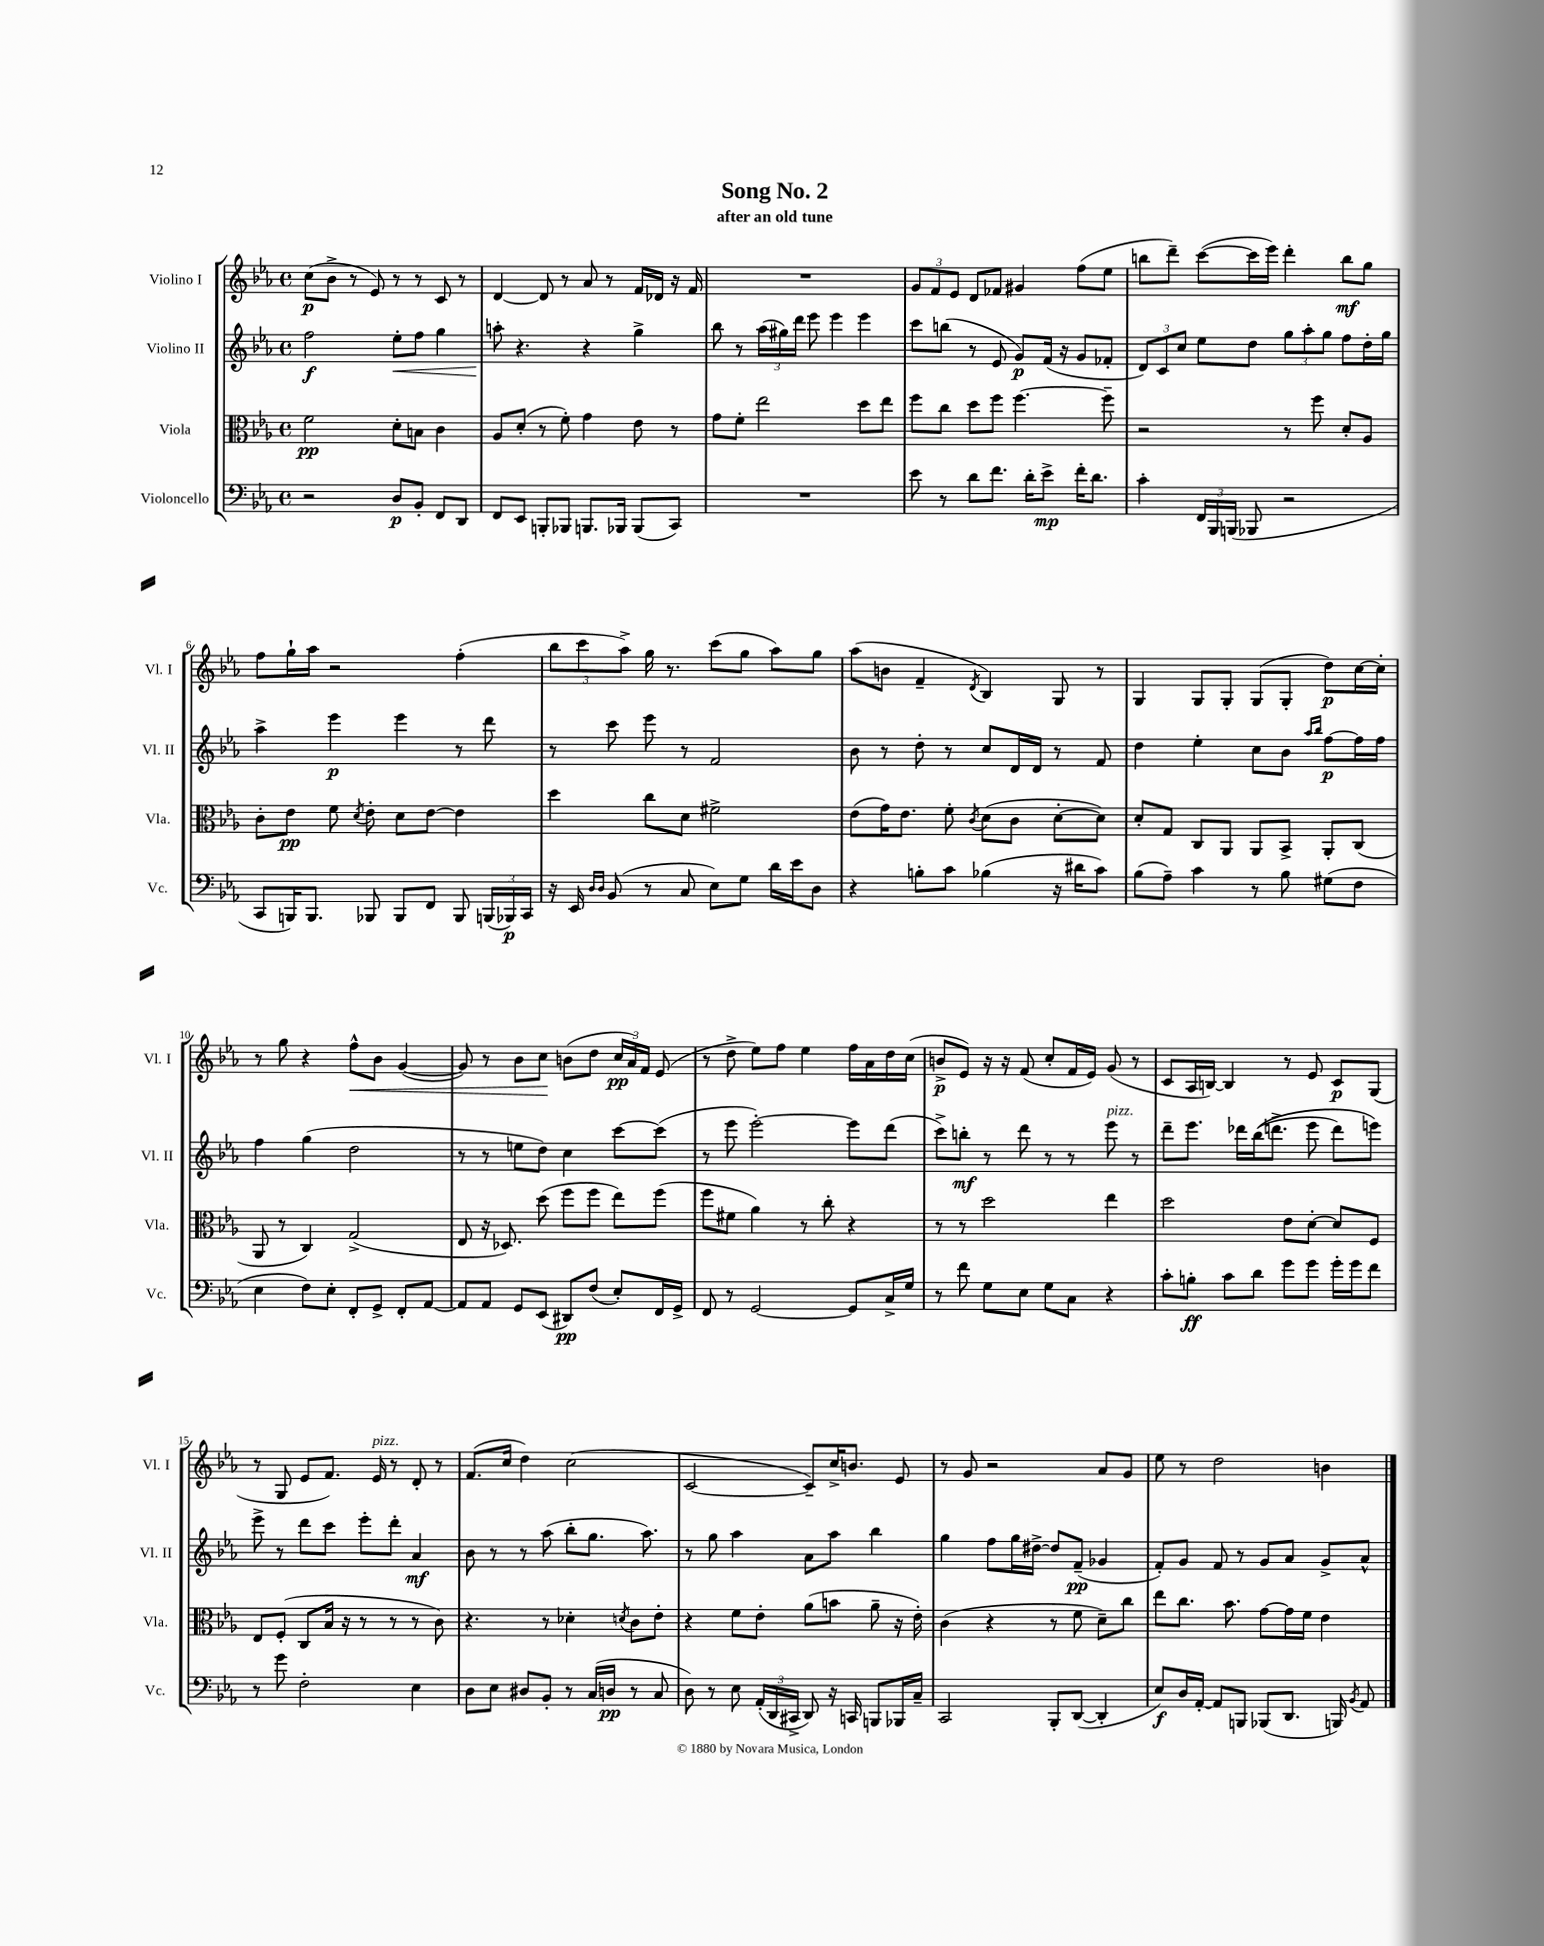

**kern	**kern	**kern	**kern
*staff4	*staff3	*staff2	*staff1
*clefF4	*clefC3	*clefG2	*clefG2
*k[b-e-a-]	*k[b-e-a-]	*k[b-e-a-]	*k[b-e-a-]
*M4/4	*M4/4	*M4/4	*M4/4
*met(c)	*met(c)	*met(c)	*met(c)
2r	2f\	2ff\	(8cc\L
.	.	.	8b-^\J
.	.	.	8r
.	.	.	8e-/)
8D/L	8d'\L	8ee-'\L	8r
8BB-'/J	8B\J	8ff\J	8r
8FF/L	4c\	4gg\	8c/
8DD/J	.	.	8r
=	=	=	=
8FF/L	8A-/L	8aa'\	[4d/
8EE-/J	(8d'/J	4.r	.
8BBB'/L	8r	.	8d/]
8BBB-/J	8f'\)	.	8r
8.BBB/L	4g\	4r	8a-/
.	.	.	8r
16BBB-/Jk	.	.	.
(8BBB-/L	8e-\	4gg^\	16f/LL
.	.	.	16d-/JJ
8CC/J)	8r	.	16r
.	.	.	16f/
=	=	=	=
1r	8g\L	8bb-\	1r
.	8f'\J	8r	.
.	2ee-\	(24aa-\LL	.
.	.	24gg#\)	.
.	.	24ddd\JJ	.
.	.	8eee-\	.
.	.	4eee-\	.
.	8dd\L	4eee-\	.
.	8ee-\J	.	.
=	=	=	=
8e-\	8ff\L	8ccc\L	12g/L
.	.	.	12f/
8r	8cc\J	(8bb\J	.
.	.	.	12e-/J
8d\L	8dd\L	8r	8d/L
8.f\J	8ff\J	8e-/	8f-/J
.	[4.ff\	8g/L)	4g#/
16d'\LK	.	.	.
8e-^\J	.	(16f/Jk	.
.	.	16r	.
16f'\LK	.	8g/L	(8ff\L
8.d\J	.	.	.
.	8ff~\]	8f-'/J	8ee-\J
=	=	=	=
4c'\	2r	12d/L)	8bb\L
.	.	12c/	.
.	.	.	8ddd~\J)
.	.	12cc/J	.
24FF/LL	.	8ee-\L	([8ccc\L
24BBB-/	.	.	.
(24BBB/JJ	.	.	.
8BBB-/	.	8dd\J	16ccc\]L
.	.	.	16eee-\JJ)
2r	8r	12gg\L	4ddd'\
.	.	12aa-'\	.
.	8ff\	.	.
.	.	12gg\J	.
.	8d'/L	8ff\L	8bb\L
.	8A-/J	16dd'\L	8gg\J
.	.	16gg\JJ	.
=	=	=	=
8CC/L	8c'\L	4aa-^\	8ff\L
16BBB/K)	8e-\J	.	16gg`\L
8.BBB/J	.	.	16aa-\JJ
.	8f\	4eee-\	2r
.	8qd/	.	.
8BBB-/	8e-'\	.	.
8BBB-/L	8d\L	4eee-\	.
8FF/J	[8e-\J	.	.
8BBB-/	4e-\]	8r	(4ff'\
(24BBB/LL	.	8ddd\	.
24BBB-/)	.	.	.
24CC/JJ	.	.	.
=	=	=	=
16r	4dd\	8r	12bb-\L
16EE-/	.	.	.
.	.	.	12ccc\
16qqD/LL	.	.	.
16qqD/JJ	.	.	.
(8BB-/	.	8ccc\	.
.	.	.	12aa-^\J)
8r	8cc\L	8eee-\	16gg\
.	.	.	8.r
8C/	8d\J	8r	.
8E-\L)	2f#^\	2f/	(8ccc\L
8G\J	.	.	8gg\J
16d\LL	.	.	8aa-\L)
16e-\J	.	.	.
8D\J	.	.	8gg\J
=	=	=	=
4r	(8e-\L	8b-\	(8aa-\L
.	16g\K)	8r	8b\J
.	8.e-\J	.	.
8B'\L	.	8dd'\	4f~/
8c\J	8f'\	8r	.
.	8qc/	.	8qd/
(4B-\	(8d\L	8cc/L	4B-/)
.	8c\J	16d/L	.
.	.	16d/JJ	.
16r	[8d'\L	8r	8G/
16d#\LK	.	.	.
8c\J)	8d\]J)	8f/	8r
=	=	=	=
(8B-\L	8d'/L	4dd\	4G/
8A-~\J)	8G/J	.	.
4c\	8C/L	4ee-'\	8G/L
.	8AA-/J	.	8G'/J
8r	8AA-/L	8cc\L	(8G/L
8B-\	8BB-^/J	8b-\J	8G'/J
.	.	16qqaa-/LL	.
.	.	16qqbb-/JJ	.
(8G#\L	8AA-'/L	[8ff\L	8dd\L)
8F\J	(8C/J	16ff\]L	[16cc\L
.	.	16ff\JJ	16cc'\]JJ
=	=	=	=
4E-\	8AA-/	4ff\	8r
.	8r	.	8gg\
8F\L)	4C/)	(4gg\	4r
8E-'\J	.	.	.
8FF'/L	(2G^/	2dd\	8ff^^\L
8GG^/J	.	.	8b-\J
8FF'/L	.	.	([4g/
[8AA-/J	.	.	.
=	=	=	=
8AA-/]L	8E-/	8r	8g/])
8AA-/J	16r	8r	8r
.	8.D-/)	.	.
8GG/L	.	8ee\L	8b-\L
(8EE-/J	(8dd\	8dd\J)	8cc\J
8DD#/L)	8ff\L	4cc\	(8b\L
(8F/J	8ff\J	.	8dd\J
8E-'/L)	8ee-\L)	[8ccc\L	24cc/LL
.	.	.	24a-/)
.	.	.	24f/JJ
16FF/L	(8ff\J	(8ccc\]J	(8e-/
16GG^/JJ	.	.	.
=	=	=	=
8FF/	8ff\L	8r	8r
8r	8f#\J	8eee-\	8dd^\
[2GG/	4a-\)	[2eee-'\)	8ee-\L)
.	.	.	8ff\J
.	8r	.	4ee-\
.	8cc'\	.	.
8GG/]L	4r	8eee-\]L	16ff\LL
.	.	.	16a-\
16C^/L	.	(8ddd\J	16dd\
16G/JJ	.	.	(16cc\JJ
=	=	=	=
8r	8r	8ccc^\L)	8b^/L
8f\	8r	8bb'\J	8e-/J)
8G\L	2dd\	8r	16r
.	.	.	16r
8E-\J	.	8ddd\	(8f/
8G\L	.	8r	8cc'/L
8C\J	.	8r	16f/L
.	.	.	16e-/JJ)
4r	4ee-\	8eee-\	(8g/
.	.	8r	8r
=	=	=	=
8c'\L	2dd\	8ddd~\L	8c/L
8B'\J	.	8.eee-\J	16A-/L
.	.	.	[16B/JJ)
8c\L	.	.	4B/]
.	.	16ddd-\LL	.
8d\J	.	&((16bb-\J	.
.	.	8.ddd^\J	.
8g\L	8e-\L	.	8r
8g\J	[8d'\J	8eee-\	8e-/
16g'\LL	8d/]L	8ddd\L)	8c/L
16g\J	.	.	.
8f\J	8F/J	8eee\J&)	(8G/J
=	=	=	=
8r	8E-/L	8eee-^\	8r
8g\	(8F'/J	8r	8G/
2F'\	8C/L	8ddd\L	8e-/L
.	16B-/Jk	8ccc\J	8.f/J)
.	16r	.	.
.	8r	8eee-'\L	.
.	.	.	16e-/
.	8r	8ddd'\J	8r
4E-\	8r	4a-/	8d'/
.	8c\)	.	8r
=	=	=	=
8D\L	4.r	8b-\	(8.f/L
8E-\J	.	8r	.
.	.	.	16cc/Jk
8D#/L	.	8r	4dd\)
8BB-'/J	8r	(8aa-\	.
8r	4d-'\	8bb-'\L	(2cc\
(16C/LL	.	8.gg\J	.
16D/JJ	.	.	.
.	8qd/	.	.
8r	8c\L	.	.
.	.	8.aa-\)	.
8C/	8e-'\J	.	.
=	=	=	=
8D\)	4r	8r	[2c/
8r	.	8gg\	.
8E-\	8f\L	4aa-\	.
(24AA-'/LL	8e-'\J	.	.
24DD/	.	.	.
24CC#^/JJ	.	.	.
8DD/)	(8a-\L	8a-\L	8c~/]L)
16r	8b\J	8aa-\J	16cc^/K
16CC/	.	.	8.b/J
8BBB/L	8a-~\	4bb-\	.
16BBB-/L	16r	.	8e-/
16C~/JJ	16e-'\)	.	.
=	=	=	=
2CC/	(4c\	4gg\	8r
.	.	.	8g/
.	4r	8ff\L	2r
.	.	16gg\L	.
.	.	[16dd#^\JJ	.
8BBB-'/L	8r	8dd#/]L	.
([8DD/J	8f\	(8f~/J	.
4DD'/]	8d~\L)	4g-/	8a-/L
.	8cc\J	.	8g/J
=	=	=	=
8E-/L)	8ee-\L	8f'/L)	8ee-\
16D/L	8.cc\J	8g/J	8r
[16AA-'/JJ	.	.	.
8AA-/]L	.	8f/	2dd\
.	8.b-\	.	.
8BBB/J	.	8r	.
(8BBB-/L	[8g\L	8g/L	.
8.DD/J	16g\]L	8a-/J	.
.	16f\JJ	.	.
.	4e-\	8g^/L	4b\
16BBB/)	.	.	.
8qBB-/	.	.	.
8AA-/	.	8a-^^/J	.
==	==	==	==
*-	*-	*-	*-
